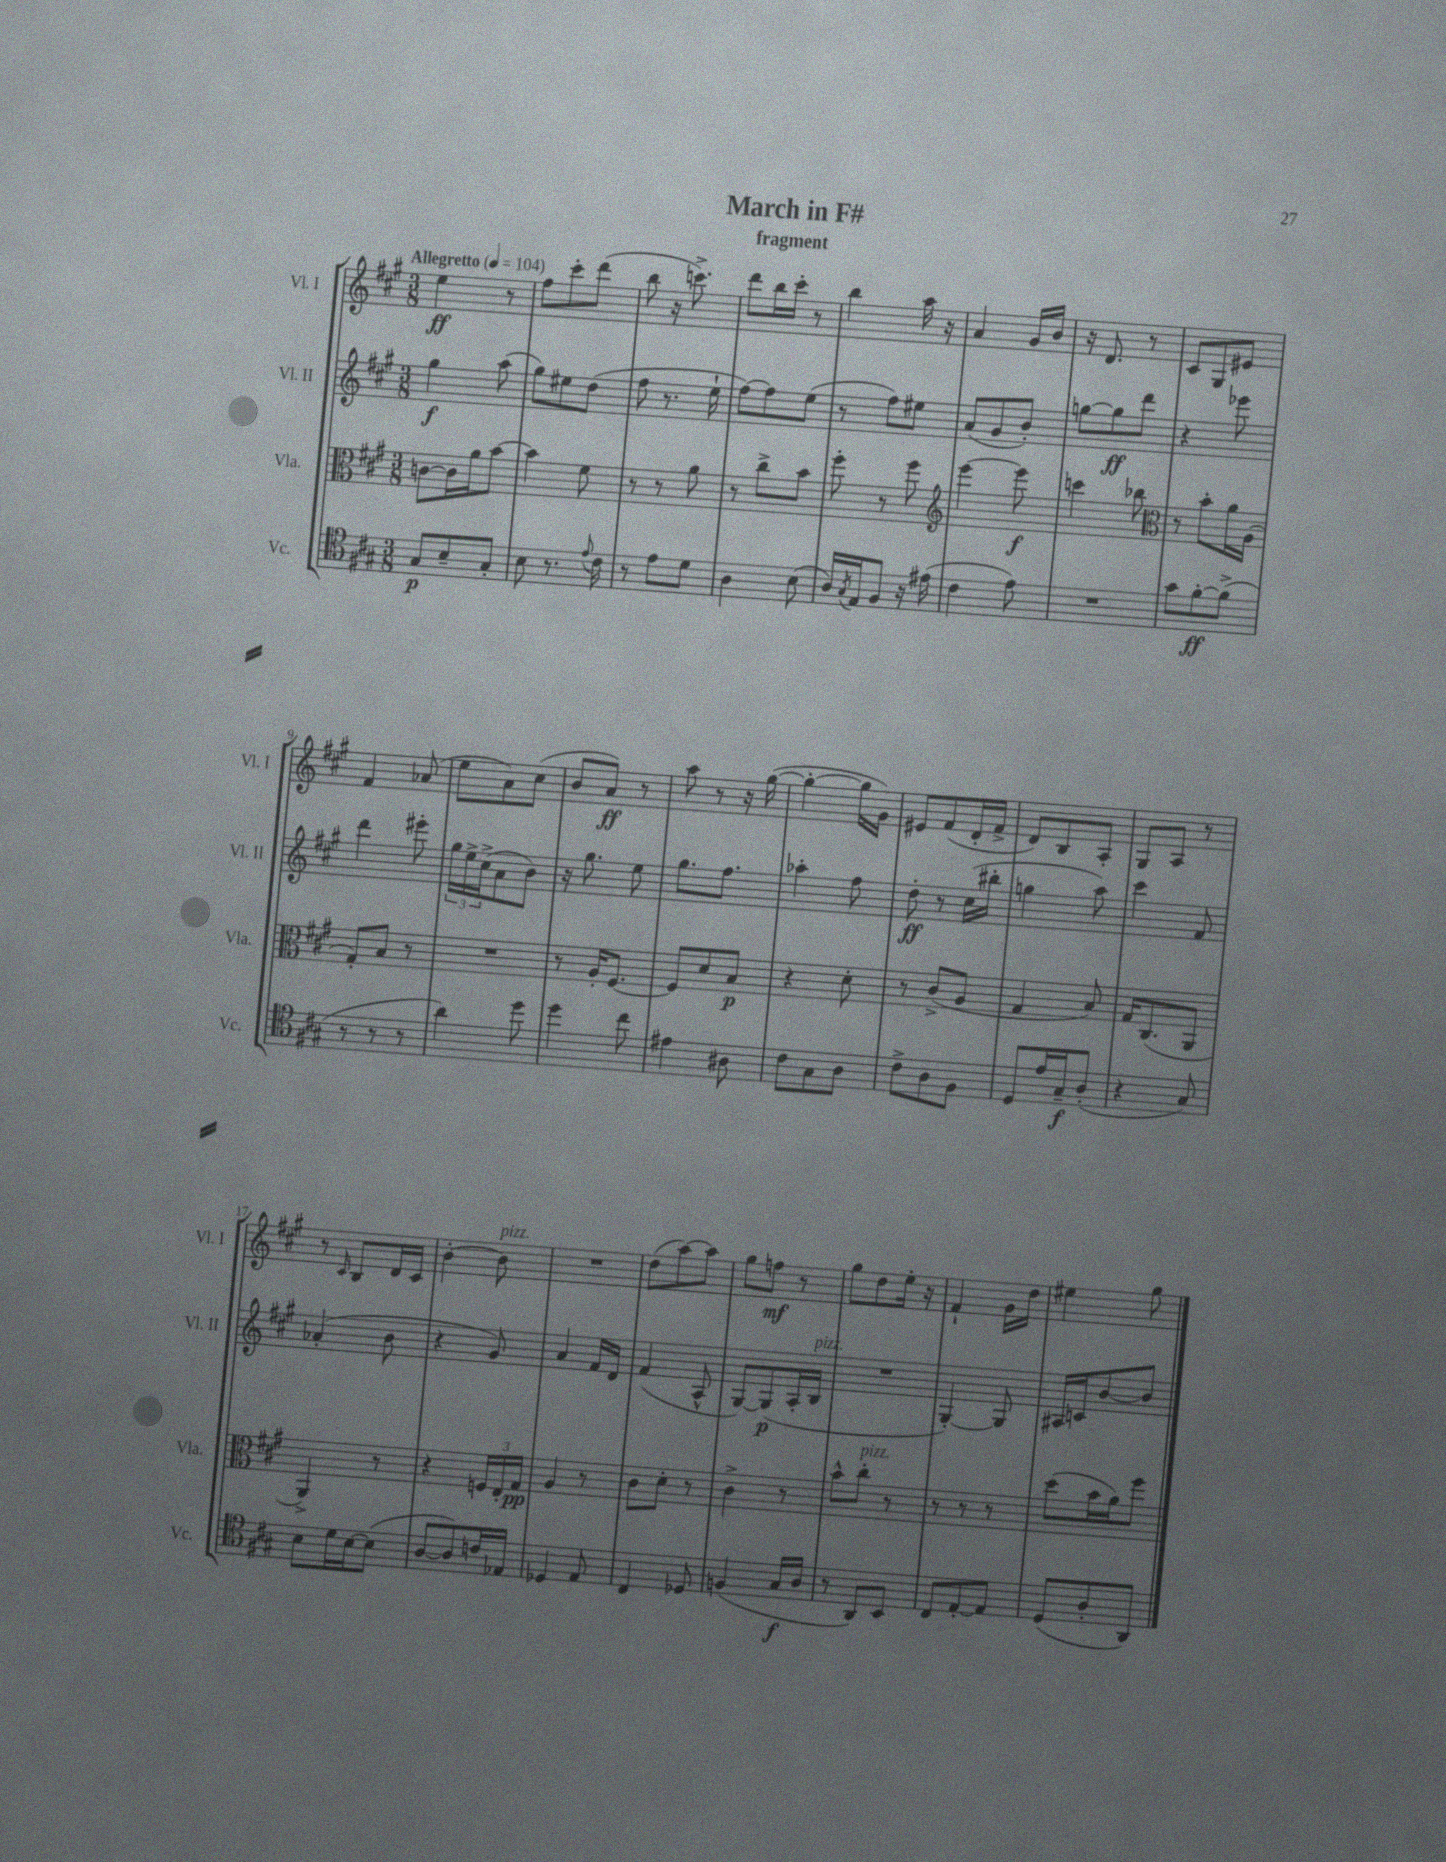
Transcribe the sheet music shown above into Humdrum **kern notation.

**kern	**kern	**kern	**kern
*staff4	*staff3	*staff2	*staff1
*clefC4	*clefC3	*clefG2	*clefG2
*k[f#c#g#]	*k[f#c#g#]	*k[f#c#g#]	*k[f#c#g#]
*M3/8	*M3/8	*M3/8	*M3/8
*MM104	*MM104	*MM104	*MM104
8G#	[8c	4gg#	4ee
8B~	16c]	.	.
.	16a	.	.
8G#'	[8b	(8aa	8r
=	=	=	=
8B	4b]	8gg#)	8ff#
8.r	.	8ee#	8ccc#'
.	8f#	(8dd	(8ddd
8qqe	.	.	.
16c#	.	.	.
=	=	=	=
8r	8r	8ff#	8bb
8e	8r	8.r	16r
.	.	.	8.ccc^)
8d	8a	.	.
.	.	16ee`	.
=	=	=	=
4A	8r	[8ff#)	8ddd
.	8cc#^	8ff#]	16bb
.	.	.	16ccc#'
(8B	8b	(8ee	8r
=	=	=	=
16A)	8ff#'	8r	4bb
8qG#	.	.	.
16E	.	.	.
8F#	8r	8ff#)	.
16r	8ff#	8ee#	16aa
(16e#	.	.	16r
=	=	=	=
*	*clefG2	*	*
4c#	[4eee	(8a	4a
.	.	8g#	.
8e)	8eee]	8b')	16g#
.	.	.	16b
=	=	=	=
4.r	4ccc	[8gg	16r
.	.	.	8.d
.	.	8gg]	.
.	8bb-	8ddd	8r
=	=	=	=
*	*clefC3	*	*
8g#	8r	4r	8c#
[8f#'	8b'	.	8G#
(8f#^]	16a	8eee-	8e#
.	(16A	.	.
=	=	=	=
8r	8G#')	4ddd	4f#
8r	8B	.	.
8r	8r	8eee#'	(8a-
=	=	=	=
4a)	4.r	24gg#	8ee
.	.	24ee^	.
.	.	(24cc#^	.
.	.	8a	8a)
8dd	.	8b)	(8cc#
=	=	=	=
4dd	8r	16r	8b
.	.	8.gg#	.
.	16A'	.	8a)
.	[8.F#	.	.
8cc#	.	8ee	8r
=	=	=	=
4e#	8F#]	8.gg#	8aa
.	8d	.	8r
.	.	8.ff#	.
8A#	8B	.	16r
.	.	.	([16gg#
=	=	=	=
8c#	4r	4aa-'	4gg#'_
8G#	.	.	.
8A	8d'	8ff#	16gg#]
.	.	.	16g#)
=	=	=	=
8c#^	8r	8dd'	8e#
8A	(8c#^	8r	(8f#
8F#	8A	(16cc#	16d'
.	.	16bb#'	16f#^
=	=	=	=
8D	4G#	4gg	8d)
16e	.	.	8B
16G#~	.	.	.
(8A'	8B)	8aa)	8A'
=	=	=	=
4r	16G#	4ccc#	8G#
.	(8.C#	.	.
.	.	.	8A
8G#)	8AA	8f#	8r
=	=	=	=
8B	4AA^)	(4a-'	8r
.	.	.	16qqc#
16d	.	.	8B
[16B	.	.	.
(8B]	8r	8b	16d
.	.	.	16c#
=	=	=	=
[8A	4r	4r	[4b'
8A])	.	.	.
16c	24F	8g#)	8b]
.	24E'	.	.
16E-	.	.	.
.	24G#	.	.
=	=	=	=
4D-	4A	4a	4.r
8E	8r	16f#	.
.	.	16d	.
=	=	=	=
4C#	8c#	(4f#	(8dd
.	8d'	.	[8aa)
8D-	8r	8A^^	8aa]
=	=	=	=
(4F	4c#^	[8G#)	8gg#
.	.	(8G#]	8ff
16G#	8r	16A'	8r
16A	.	16B	.
=	=	=	=
8r	8b^^	4.r	8gg#
8AA)	8cc#'	.	8dd
8BB	8r	.	16ee'
.	.	.	16r
=	=	=	=
8C#	8r	[4G#')	4f#`
[8E'	8r	.	.
8E]	8r	8G#]	16g#
.	.	.	16dd
=	=	=	=
(8D	(8dd	16A#	4ee#
.	.	16c	.
8A'	16b	[8b	.
.	16a)	.	.
8AA)	8ff#	8b]	8gg#
==	==	==	==
*-	*-	*-	*-
